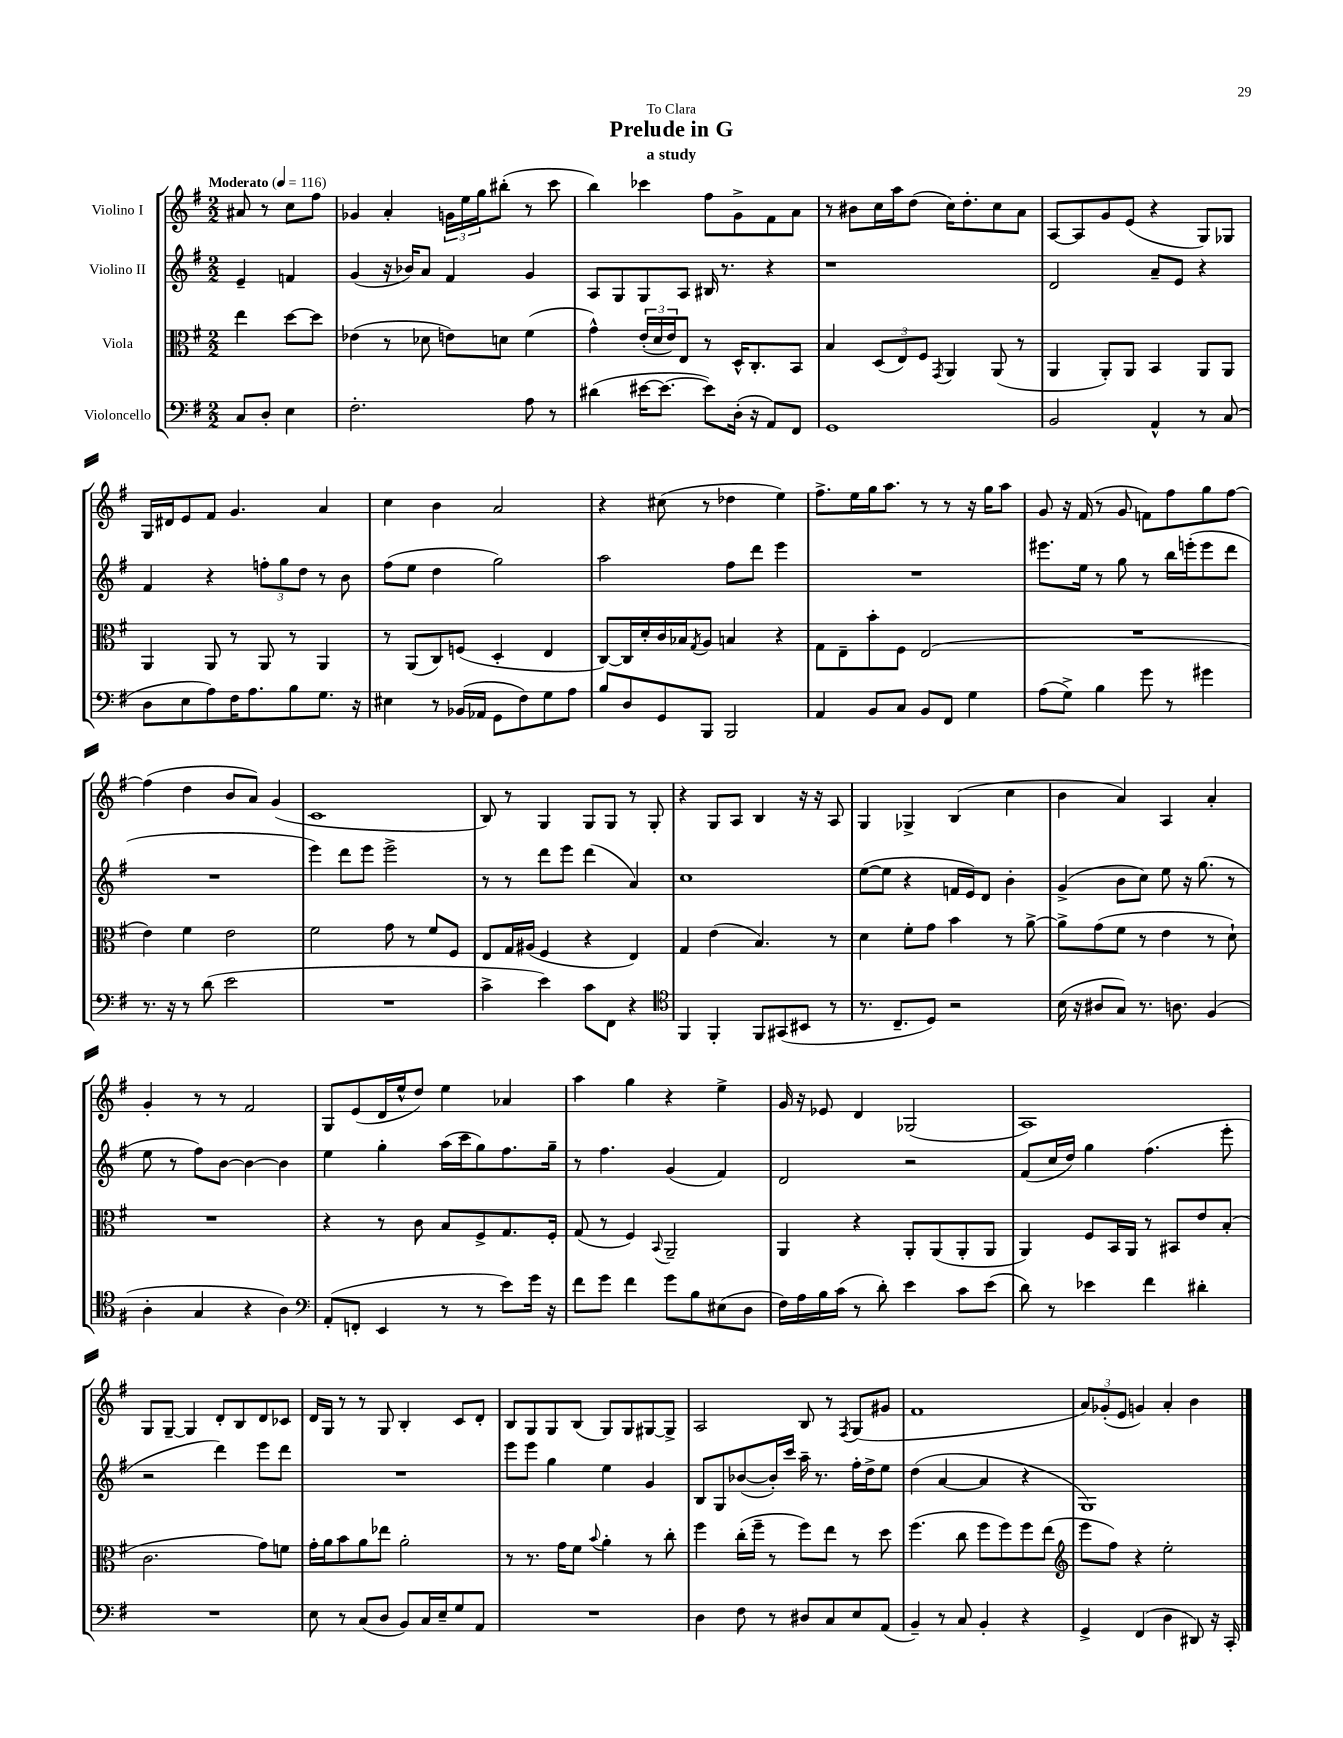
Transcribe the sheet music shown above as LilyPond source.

\header { title = "Prelude in G" subtitle = "a study" dedication = "To Clara" }
<<
\new StaffGroup <<
\new Staff = "s0" \with { instrumentName = "Violino I" } {
    \clef treble \key g \major \numericTimeSignature \time 2/2 \partial 2 \tempo "Moderato" 4 = 116
    ais'8 r8 c''8 fis''8 |
    ges'4 a'4-. \tuplet 3/2 { g'16 e''16 g''16 } bis''8-.( r8 c'''8 |
    b''4) ces'''4 fis''8 g'8-> fis'8 a'8 |
    r8 bis'8 c''16 a''16 d''8( c''16) d''8.-. c''8 a'8 |
    a8~ a8 g'8 e'8( r4 g8) ges8 |
    g16 dis'16 e'8 fis'8 g'4. a'4 |
    c''4 b'4 a'2 |
    r4 cis''8( r8 des''4 e''4) |
    fis''8.-> e''16 g''16 a''8. r8 r8 r16 g''16 a''8 |
    g'8 r16 fis'16( r8 g'8 f'8) fis''8 g''8 fis''8~ |
    fis''4( d''4 b'8 a'8) g'4( |
    c'1 |
    b8) r8 g4 g8 g8 r8 g8-. |
    r4 g8 a8 b4 r16 r16 a8 |
    g4 ges4-> b4( c''4 |
    b'4 a'4) a4 a'4-. |
    g'4-. r8 r8 fis'2 |
    g8 e'8( d'16 e''16-^ d''8) e''4 aes'4 |
    a''4 g''4 r4 e''4-> |
    g'16 r16 ees'8 d'4 ges2( |
    a1) |
    g8 g8~-- g4 d'8-. b8 d'8 ces'8 |
    d'16 g16 r8 r8 g8 b4-. c'8 d'8-. |
    b8 g8 g8 b8( g8) g8 gis8~ gis8-> |
    a2 b8 r8 \acciaccatura { fis8 } g8( gis'8 |
    fis'1 |
    \tuplet 3/2 { a'8) ges'8-.( e'8 } g'4) a'4-. b'4 \bar "|." |
}
\new Staff = "s1" \with { instrumentName = "Violino II" } {
    \clef treble \key g \major \numericTimeSignature \time 2/2 \partial 2
    e'4-- f'4 |
    g'4( r16 bes'16) a'8 fis'4 g'4 |
    a8 g8 g8 a8 bis16 r8. r4 |
    r1 |
    d'2 a'8-- e'8 r4 |
    fis'4 r4 \tuplet 3/2 { f''8-. g''8 d''8 } r8 b'8 |
    fis''8( e''8 d''4 g''2) |
    a''2 fis''8 d'''8 e'''4 |
    R1 |
    eis'''8. e''16 r8 g''8 r8 b''16 e'''16-.( e'''8 d'''8 |
    R1 |
    e'''4) d'''8 e'''8 e'''2-> |
    r8 r8 d'''8 e'''8 d'''4( a'4) |
    c''1 |
    e''8~( e''8 r4 f'16 e'16) d'8 b'4-. |
    g'4->( b'8 c''8) e''8 r16 g''8.( r8 |
    e''8 r8 fis''8) b'8~ b'4~ b'4 |
    e''4 g''4-. a''16( c'''16 g''8) fis''8. g''16-- |
    r8 fis''4. g'4( fis'4) |
    d'2 r2 |
    fis'8( c''16 d''16) g''4 fis''4.( e'''8-. |
    r2 d'''4) e'''8 d'''8 |
    R1 |
    e'''8 e'''8 g''4 e''4 g'4 |
    b8 g8 bes'8~( bes'16-.) c'''16 a''16-- r8. fis''16-. d''16-> e''8 |
    d''4( a'4~ a'4 r4 |
    g1) \bar "|." |
}
\new Staff = "s2" \with { instrumentName = "Viola" } {
    \clef alto \key g \major \numericTimeSignature \time 2/2 \partial 2
    e''4 d''8~ d''8 |
    ees'4( r8 des'8 e'8) d'8 fis'4( |
    g'4-^) \tuplet 3/2 { e'16-.( d'16 e'16) } e8 r8 d16-^ c8.-. b,8 |
    b4 \tuplet 3/2 { d8( e8) fis8 } \acciaccatura { g,8 } a,4 a,8( r8 |
    a,4 a,8-.) a,8 b,4 a,8 a,8 |
    a,4 a,8 r8 a,8 r8 a,4 |
    r8 a,8( c8) f8( d4-. e4 |
    c8~) c16 d'16-. c'16 bes16 \acciaccatura { g8 } a8 b4 r4 |
    g8 e8-- b'8-. fis8 e2( |
    R1 |
    e'4) fis'4 e'2 |
    fis'2 g'8 r8 fis'8 fis8 |
    e8 g16 ais16( fis4 r4 e4) |
    g4 e'4( b4.) r8 |
    d'4 fis'8-. g'8 b'4 r8 a'8~-> |
    a'8-> g'8( fis'8 r8 e'4 r8 d'8-!) |
    R1 |
    r4 r8 c'8 b8 fis8-> g8. fis16-. |
    g8( r8 fis4) \appoggiatura { b,8 } a,2-- |
    a,4 r4 a,8-. a,8( a,8-. a,8 |
    a,4) fis8 b,16 a,16 r8 bis,8 e'8 b8-.( |
    c'2. g'8) f'8 |
    g'16-. a'16 b'8 a'8 ees''8 a'2-. |
    r8 r8. g'16 fis'8 \appoggiatura { b'8 } a'4-. r8 c''8-. |
    fis''4 c''16-.( fis''16-- r8 fis''8) e''8 r8 d''8 |
    fis''4.( c''8 fis''8 fis''8) fis''8 e''8( |
    \clef treble e'''8 fis''8) r4 e''2-. \bar "|." |
}
\new Staff = "s3" \with { instrumentName = "Violoncello" } {
    \clef bass \key g \major \numericTimeSignature \time 2/2 \partial 2
    c8 d8-. e4 |
    fis2.-. a8 r8 |
    dis'4( eis'16~ eis'8.~ eis'8) d16-.( r16 a,8) fis,8 |
    g,1 |
    b,2 a,4-^ r8 c8( |
    d8 e8 a8) fis16 a8. b8 g8. r16 |
    eis4 r8 bes,16( aes,16 g,8 fis8) g8 a8 |
    b8 d8 g,8 b,,8 b,,2 |
    a,4 b,8 c8 b,8 fis,8 g4 |
    a8( g8->) b4 g'8 r8 gis'4 |
    r8. r16 r8 d'8( e'2 |
    R1 |
    c'4-> e'4) c'8 fis,8 r4 |
    \clef tenor fis,4 fis,4-. fis,8 gis,8( bis,8 r8 |
    r8. c8.-- d8) r2 |
    b16( r16 ais8 g8) r8. a8. fis4( |
    a4-. g4 r4 a4) |
    \clef bass a,8-.( f,8-. e,4 r8 r8 e'8) g'16 r16 |
    fis'8 g'8 fis'4 g'8 b8 eis8( d8 |
    fis16) a16 b16 c'16( r8 d'8-.) e'4 c'8 e'8( |
    d'8) r8 ees'4 fis'4 dis'4-. |
    R1 |
    e8 r8 c8( d8 b,8) c16 e16-- g8 a,8 |
    R1 |
    d4 fis8 r8 dis8 c8 e8 a,8( |
    b,4--) r8 c8 b,4-. r4 |
    g,4-> fis,4( d4 dis,8) r16 c,16-. \bar "|." |
}
>>
>>
\layout { \context { \Score \remove "Bar_number_engraver" } }
